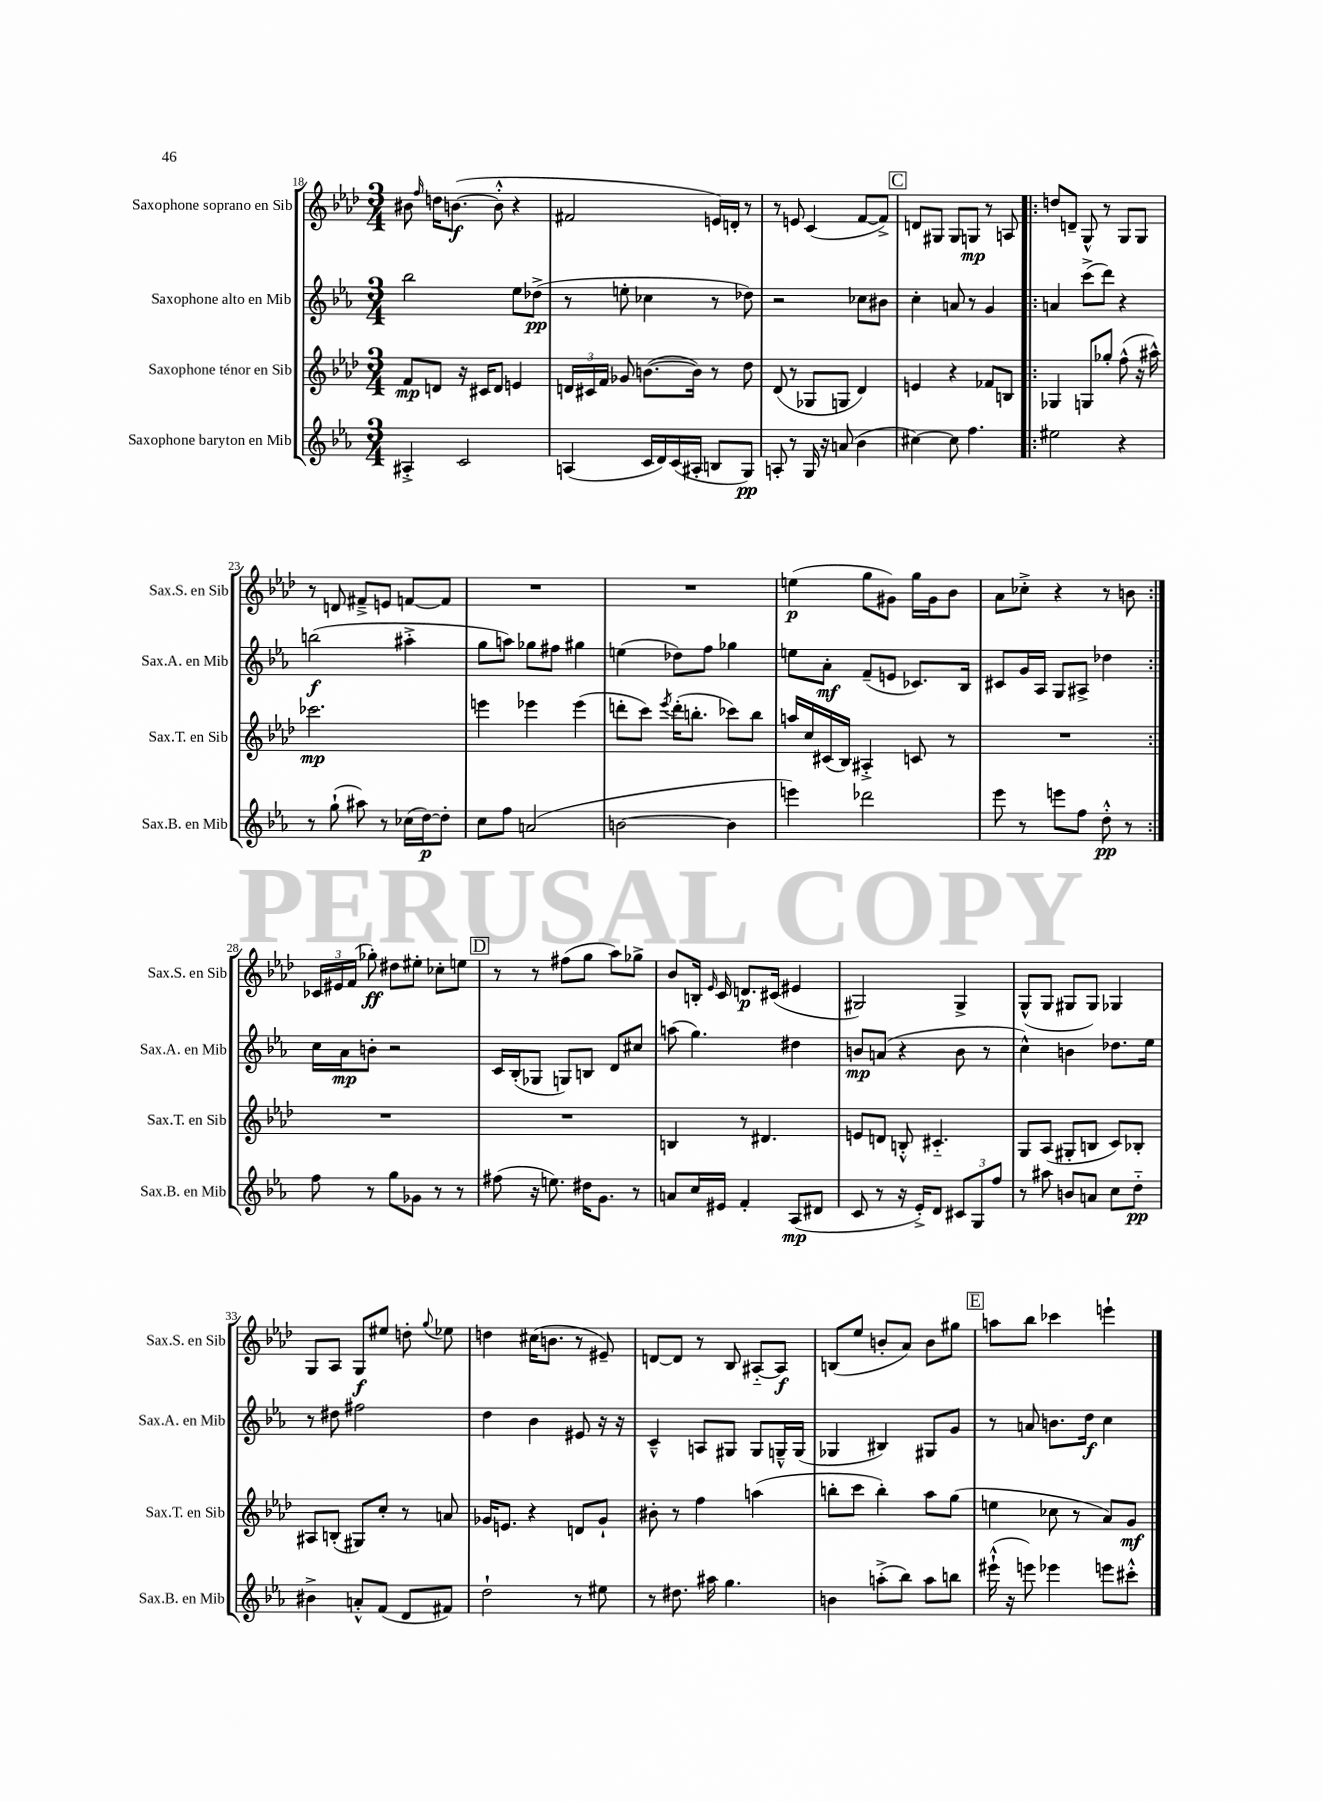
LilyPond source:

<<
\new StaffGroup <<
\new Staff = "s0" \with { instrumentName = "Saxophone soprano en Sib" shortInstrumentName = "Sax.S. en Sib" } {
    \clef treble \key aes \major \numericTimeSignature \time 3/4
    \autoBeamOff bis'8 \grace { f''16 } d''16[ b'8.]~\f( b'8-.-^ r4 |
    fis'2 e'16[) d'16]-. r8 |
    r8 e'8 c'4( f'8[~ f'8]->) |
    \mark \markup { \box "C" } d'8[ gis8] gis8[ g8]\mp r8 a8 |
    \repeat volta 2 { d''8[ d'8]-- g8-^ r8 g8[ g8] |
    r8 d'8 fis'8[---> e'8] f'8[~ f'8] |
    R2. |
    R2. |
    e''4\p( g''8[ gis'8]) g''16[ gis'16 bes'8] |
    aes'8[ ces''8]-.-> r4 r8 b'8 | }
    \tuplet 3/2 { ces'16[ eis'16 f'16]( } ges''8-.\ff) dis''8[ eis''8]-. ces''8[-. e''8] |
    \mark \markup { \box "D" } r8 r8 fis''8[( g''8] aes''8[) ges''8]-> |
    bes'8[ b16]-. \grace { ees'16 } c'16 d'8.[\p cis'16]( eis'4 |
    gis2) gis4-> |
    g8[-^( g8] gis8[ gis8]) ges4 |
    g8[ aes8] g8[\f eis''8] d''8-. \appoggiatura { g''8 } ees''8 |
    d''4 cis''16[( b'8.] r8 eis'8--) |
    d'8[~ d'8] r8 bes8 ais8[~-_ ais8]\f |
    b8[( ees''8] b'8[-. aes'8]) b'8[ gis''8] |
    \mark \markup { \box "E" } a''8[ bes''8] ces'''4 e'''4-! \bar "|." |
}
\new Staff = "s1" \with { instrumentName = "Saxophone alto en Mib" shortInstrumentName = "Sax.A. en Mib" } {
    \clef treble \key ees \major \numericTimeSignature \time 3/4
    \autoBeamOff bes''2 ees''8[ des''8]->\pp( |
    r8 e''8-. ces''4 r8 des''8) |
    r2 ces''8[ bis'8] |
    \mark \markup { \box "C" } c''4-. a'8 r8 g'4 |
    \repeat volta 2 { a'4 c'''8[->( d'''8]) r4 |
    b''2\f( ais''4-.-> |
    g''8[ a''8]) ges''8[ fis''8] gis''4 |
    e''4( des''8[) f''8] ges''4 |
    e''8[ aes'8]-.\mf f'8[--( e'8] ces'8.[) bes16] |
    cis'8[ g'16 aes16] g8[ ais8]-> des''4 | }
    c''16[ aes'16\mp b'8]-. r2 |
    \mark \markup { \box "D" } c'16[ bes16-.( ges8] g8[) b8] d'8[ cis''8] |
    a''8( g''4.) dis''4 |
    b'8[\mp a'8]( r4 b'8 r8 |
    c''4-^) b'4 des''8.[ ees''16] |
    r8 dis''8 fis''2 |
    d''4 bes'4 eis'8 r16 r16 |
    c'4---^ a8[ gis8] gis8[ g16---^ g16]( |
    ges4 bis4) gis8[ g'8] |
    \mark \markup { \box "E" } r8 a'8 b'8.[ d''16]\f c''4 \bar "|." |
}
\new Staff = "s2" \with { instrumentName = "Saxophone ténor en Sib" shortInstrumentName = "Sax.T. en Sib" } {
    \clef treble \key aes \major \numericTimeSignature \time 3/4
    \autoBeamOff f'8[\mp d'8] r16 cis'16[ d'8] e'4 |
    \tuplet 3/2 { d'16[ cis'16 f'16] } ges'8 b'8.[~( b'16]) r8 des''8 |
    des'8( r8 ges8[ g8] des'4) |
    \mark \markup { \box "C" } e'4 r4 fes'8[ b8] |
    \repeat volta 2 { ges4 g8[ ges''8]-. f''8-^( r16 ais''16-^) |
    ces'''2.\mp |
    e'''4 ees'''4 ees'''4( |
    d'''8[-. c'''8]) \acciaccatura { ees'''8 } d'''16[-.( b''8.]-. ces'''8[) b''8] |
    a''16[ c''16 cis'16( bes16]) ais4-.-> c'8 r8 |
    R2. | }
    R2. |
    \mark \markup { \box "D" } R2. |
    b4 r8 dis'4. |
    e'8[ d'8] b8-.-^ cis'4.-_ |
    g8[ aes8]( gis8[-. b8] c'8[) bes8]-. |
    ais8[ b8]-.( gis8[) c''8]-. r8 a'8 |
    ges'16[ e'8.] r4 d'8[ ges'8]-! |
    bis'8-. r8 f''4 a''4( |
    b''8[-. c'''8] b''4-.) aes''8[ g''8]( |
    \mark \markup { \box "E" } e''4 ces''8 r8 aes'8[) g'8]\mf \bar "|." |
}
\new Staff = "s3" \with { instrumentName = "Saxophone baryton en Mib" shortInstrumentName = "Sax.B. en Mib" } {
    \clef treble \key ees \major \numericTimeSignature \time 3/4
    \autoBeamOff ais4-.-> c'2 |
    a4( c'16[ d'16) c'16( ais16]-. b8[ g8]\pp) |
    a8-. r8 g16 r16 a'8( bes'4 |
    \mark \markup { \box "C" } cis''4~) cis''8 f''4. |
    \repeat volta 2 { eis''2 r4 |
    r8 g''8-!( ais''8) r8 ces''16[( d''16~\p) d''8]-. |
    c''8[ f''8] a'2( |
    b'2~ b'4 |
    e'''4) des'''2 |
    ees'''8 r8 e'''8[ f''8] d''8-.-^\pp r8 | }
    f''8 r8 g''8[ ges'8] r8 r8 |
    \mark \markup { \box "D" } fis''8( r16 e''8.) dis''16[ g'8.] r8 |
    a'8[ c''16 eis'16] f'4-. aes8[\mp( dis'8] |
    c'8 r8 r16 ees'16[-.->) d'8] \tuplet 3/2 { cis'8[ g8 f''8] } |
    r8 ais''8 b'8[ a'8] c''8[ d''8]-_\pp |
    bis'4-> a'8[-.-^ f'8]( d'8[ fis'8]) |
    d''2-! r8 eis''8 |
    r8 dis''8. ais''16 g''4. |
    b'4 a''8[-.->( bes''8]) a''8[ b''8] |
    \mark \markup { \box "E" } eis'''16-!-^( r16 e'''8) ees'''4 e'''8[ cis'''8]-.-^ \bar "|." |
}
>>
>>
\layout { \context { \Score currentBarNumber = #18 } }
